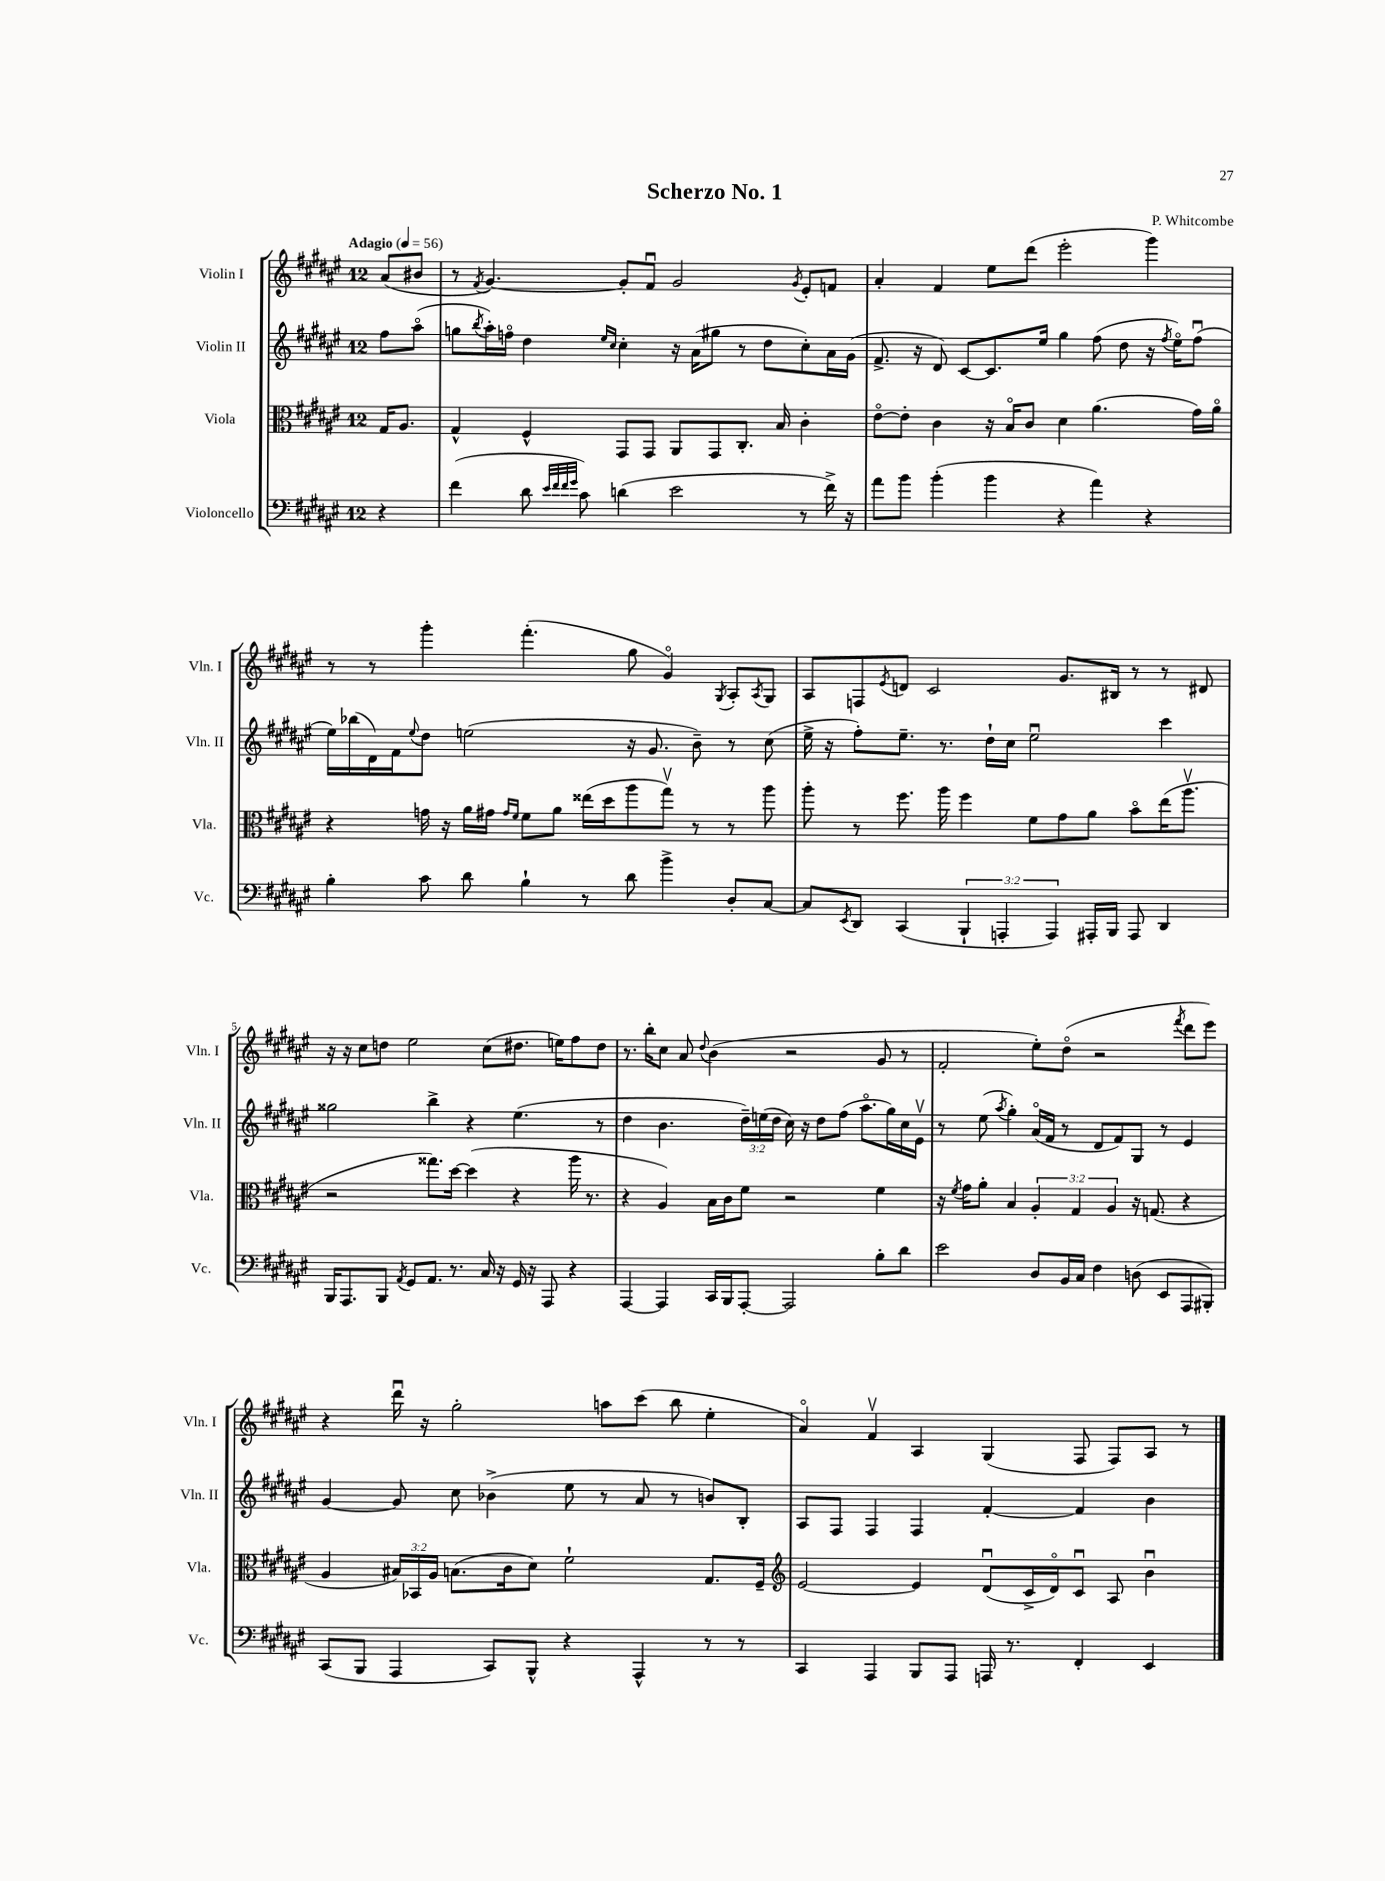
\header { title = "Scherzo No. 1" composer = "P. Whitcombe" }
<<
\new StaffGroup <<
\new Staff = "s0" \with { instrumentName = "Violin I" shortInstrumentName = "Vln. I" } {
    \clef treble \key fis \major \once \override Staff.TimeSignature.style = #'single-digit \time 12/8 \partial 4 \tempo "Adagio" 4 = 56
    ais'8( bis'8 |
    r8 \acciaccatura { fis'8 } gis'4.~) gis'8-. fis'8\downbow gis'2 \acciaccatura { gis'8 } eis'8-. f'8 |
    ais'4-. fis'4 eis''8 dis'''8( eis'''2-. gis'''4) |
    r8 r8 gis'''4-. fis'''4.-.( gis''8 gis'4\flageolet) \acciaccatura { gis8 } ais8-. \acciaccatura { ais8 } gis8 |
    ais8 f8 \acciaccatura { eis'8 } d'8 cis'2 gis'8. bis16 r8 r8 dis'8 |
    r16 r16 cis''8 d''8 eis''2 cis''8( dis''8. e''16) fis''8 dis''8 |
    r8. b''16-. cis''8 ais'8 \appoggiatura { dis''8 } b'4( r2 gis'8 r8 |
    fis'2-. eis''8-.) dis''8\flageolet( r2 \acciaccatura { fis'''8 } dis'''8 eis'''8) |
    r4 dis'''16\downbow r16 gis''2-. a''8 cis'''8( b''8 eis''4-. |
    ais'4\flageolet) fis'4\upbow ais4 gis4( fis8 fis8) ais8 r8 \bar "|." |
}
\new Staff = "s1" \with { instrumentName = "Violin II" shortInstrumentName = "Vln. II" } {
    \clef treble \key fis \major \once \override Staff.TimeSignature.style = #'single-digit \time 12/8 \override Staff.TupletNumber.text = #tuplet-number::calc-fraction-text \partial 4
    fis''8 ais''8\flageolet( |
    g''8 \acciaccatura { b''8 } ais''16-.) f''16\flageolet dis''4 \grace { eis''16 cis''16 } cis''4-. r16 ais'16( gis''8 r8 dis''8 cis''8-.) ais'16 gis'16( |
    fis'8.-> r16 dis'8) cis'8~ cis'8. eis''16 gis''4 fis''8( dis''8 r16 \acciaccatura { fis''8 } eis''16\flageolet) fis''8\downbow( |
    eis''16) bes''16( dis'16) fis'16 \appoggiatura { eis''8 } dis''8 e''2( r16 gis'8. b'8--) r8 cis''8( |
    eis''16-> r16 fis''8-.) eis''8.-- r8. dis''16-! cis''16 eis''2\downbow cis'''4 |
    gisis''2 b''4-> r4 eis''4.( r8 |
    dis''4 b'4. \tuplet 3/2 { dis''16--) e''16( dis''16 } cis''16) r16 dis''8 fis''8( ais''8.\flageolet gis''16) cis''16 eis'16\upbow |
    r8 eis''8( \acciaccatura { ais''8 } gis''4-.) ais'16\flageolet( fis'16 r8 dis'8 fis'8) gis8 r8 eis'4 |
    gis'4~ gis'8 cis''8 bes'4->( eis''8 r8 ais'8 r8 b'8) b8-. |
    ais8 fis8 fis4 fis4 fis'4~-. fis'4 b'4 \bar "|." |
}
\new Staff = "s2" \with { instrumentName = "Viola" shortInstrumentName = "Vla." } {
    \clef alto \key fis \major \once \override Staff.TimeSignature.style = #'single-digit \time 12/8 \override Staff.TupletNumber.text = #tuplet-number::calc-fraction-text \partial 4
    gis16 ais8. |
    gis4-^ fis4-^ gis,8 gis,8 ais,8 gis,8 cis8.-. b16 cis'4-. |
    eis'8~\flageolet eis'8-. cis'4 r16 b16\flageolet cis'8 dis'4 ais'4.( gis'16) ais'16\flageolet |
    r4 g'16 r16 ais'16 gis'16 \grace { gis'16 fis'16 } fis'8 ais'8 eisis''16( dis''16 ais''8 gis''8\upbow) r8 r8 ais''8 |
    ais''8-. r8 fis''8. ais''16 fis''4 fis'8 gis'8 ais'8 b'8\flageolet eis''16( ais''8.\upbow |
    r2 gisis''8.) dis''16~ dis''4( r4 ais''16 r8. |
    r4 ais4) b16 cis'16 fis'8 r2 fis'4 |
    r16 \acciaccatura { fis'8 } gis'16 ais'8-. b4 \tuplet 3/2 { ais4-. gis4 ais4 } r16 g8.( r4 |
    ais4 \tuplet 3/2 { bis16) bes,16 ais16 } b8.( cis'16 dis'8) fis'2-! gis8. fis16-- |
    \clef treble eis'2~ eis'4 dis'8\downbow( cis'16-> dis'16\flageolet) cis'8\downbow ais8 b'4\downbow \bar "|." |
}
\new Staff = "s3" \with { instrumentName = "Violoncello" shortInstrumentName = "Vc." } {
    \clef bass \key fis \major \once \override Staff.TimeSignature.style = #'single-digit \time 12/8 \override Staff.TupletNumber.text = #tuplet-number::calc-fraction-text \partial 4
    r4 |
    fis'4( dis'8 \grace { eis'32 fis'32 fis'32 gis'32 } cis'8) d'4( eis'2 r8 fis'16->) r16 |
    ais'8 b'8 b'4-.( b'4 r4 ais'4) r4 |
    b4-. cis'8 dis'8 b4-! r8 dis'8 b'4-> dis8-. cis8~ |
    cis8 \acciaccatura { eis,8 } dis,8 cis,4( \tuplet 3/2 { b,,4-! a,,4-. a,,4) } ais,,16-. b,,16 ais,,8 dis,4 |
    b,,16 ais,,8. b,,8 \acciaccatura { ais,8 } gis,8 ais,8. r8. cis16 r16 gis,16 r16 ais,,8 r4 |
    ais,,4~ ais,,4 cis,16 b,,16 ais,,8~-. ais,,2 b8-. dis'8 |
    eis'2 dis8 b,16 cis16 fis4 d8( eis,8 ais,,8 bis,,8-.) |
    cis,8( b,,8 ais,,4 cis,8) b,,8-^ r4 ais,,4-^ r8 r8 |
    cis,4 ais,,4 b,,8 ais,,8 a,,16 r8. fis,4-. eis,4 \bar "|." |
}
>>
>>
\layout { \context { \Score \override BarNumber.break-visibility = ##(#f #t #t) barNumberVisibility = #(every-nth-bar-number-visible 5) } }
